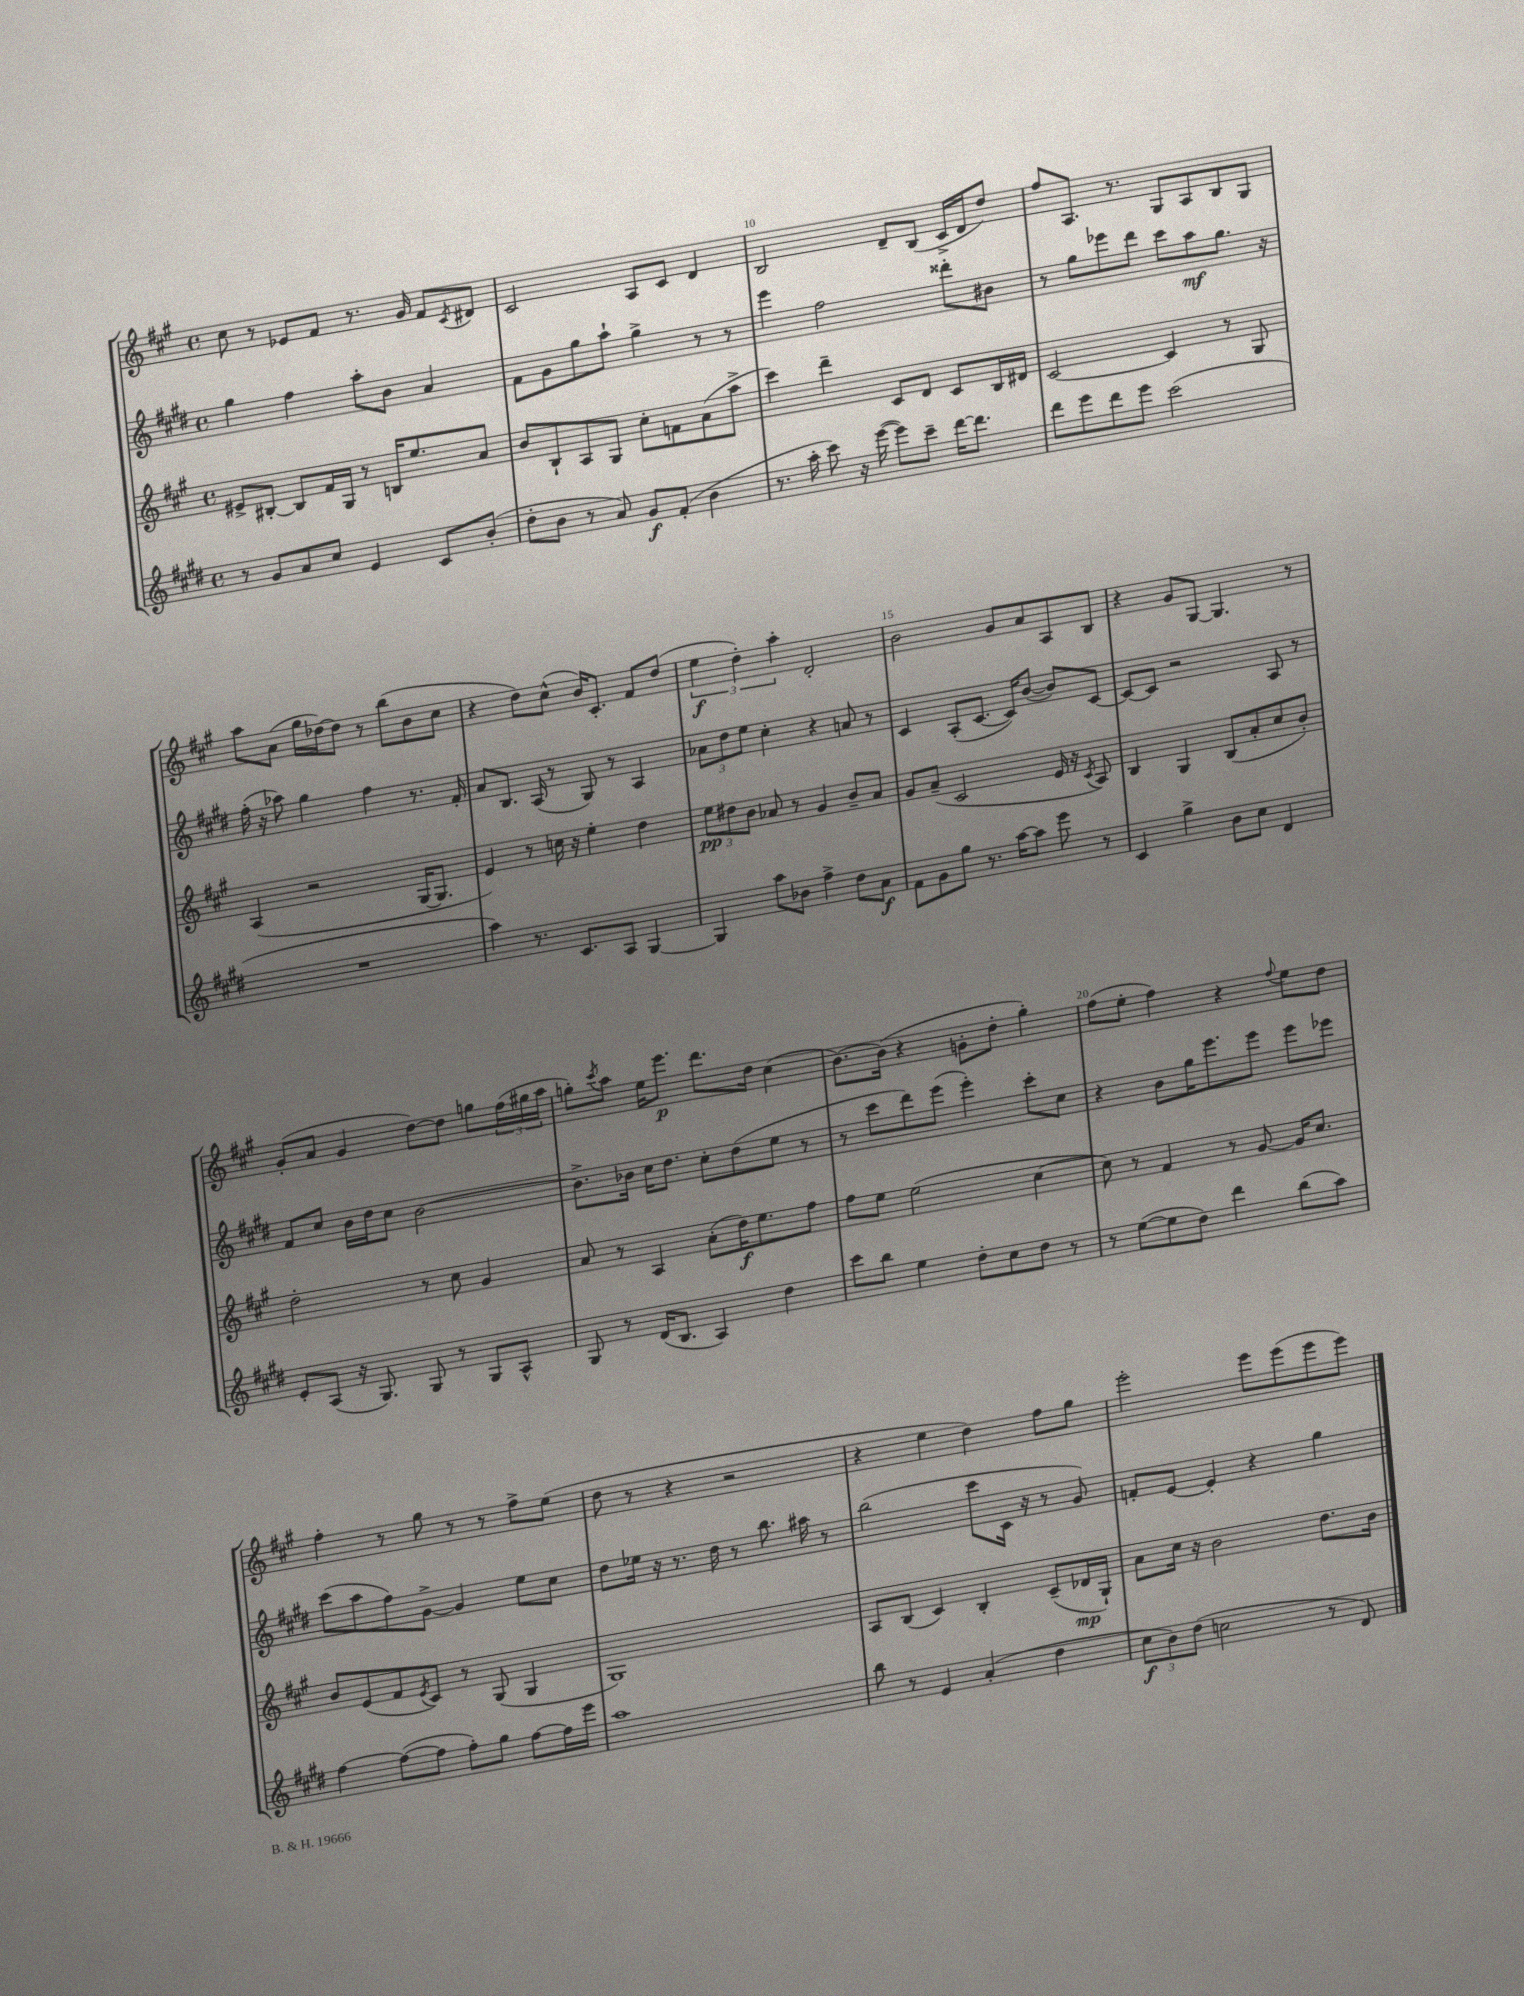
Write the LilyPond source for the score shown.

<<
\new StaffGroup <<
\new Staff = "s0" {
    \clef treble \key a \major \defaultTimeSignature \time 4/4
    cis''8 r8 ees'8 fis'8 r8. gis'16 fis'8 \acciaccatura { cis'8 } dis'8 |
    cis'2 a8 cis'8 d'4 |
    b2 d'8-- b8( cis'16-> d'16 d''8) |
    fis''8 a8. r8. gis8 a8 b8 gis8 |
    a''8 a'8( gis''16 des''16~) des''8 r8 b''8( b'8 cis''8 |
    r4 d''8) cis''8-^( b'16) cis'8.-. fis'8 d''8( |
    \tuplet 3/2 { e''4\f d''4-.) a''4-. } d'2-. |
    b'2 gis'8 a'8 a8 b8 |
    r4 gis'8 gis8~ gis4. r8 |
    gis'8-.( a'8 gis'4 d''8~) d''8 g''8 \tuplet 3/2 { fis''16( gis''16 a''16 } |
    g''8-.) \acciaccatura { cis'''8 } a''8 e''16 e'''8.\p d'''8. d''16 cis''4( |
    b'8.~) b'16( r4 g'8-. d''8-. gis''4-.) |
    fis''8( e''8-. fis''4) r4 \appoggiatura { fis''8 } e''8 d''8 |
    fis''4-. r8 gis''8 r8 r8 fis''8-> e''8( |
    d''8 r8 r4 r2 |
    r4 e''4 d''4) fis''8 gis''8 |
    e'''2-. e'''8 e'''8( e'''8 e'''8) \bar "|." |
}
\new Staff = "s1" {
    \clef treble \key e \major \defaultTimeSignature \time 4/4
    gis''4 fis''4 a''8-. b'8 a'4 |
    fis'8 gis'8 gis''8 a''8-! gis''4-> r8 r8 |
    e'''4 fis''2 disis'''8-. bis'8 |
    r8 gis''8 ees'''8 dis'''8 cis'''8 a''8\mf gis''8. r16 |
    fis''16-.( r16 aes''8) gis''4 fis''4 r8. fis'16-. |
    a'8 b8. a16( r8 gis8) r8 a4 |
    \tuplet 3/2 { aes'8 dis''8 e''8 } cis''4-. r4 a'8 r8 |
    cis'4 a8-.( cis'8.~ cis'16) b'8~( b'8) cis'8~ |
    cis'8~ cis'8 r2 a8 r8 |
    fis'8 cis''8 b'16 dis''16 cis''8 b'2~ |
    b'8.-> bes'16 cis''16 dis''8. cis''8-. dis''8( e''8 r8 |
    r8 cis'''8 dis'''8) e'''8( e'''4-.) cis'''8-. cis''8 |
    r4 b'8 gis''16 e'''8. e'''8 e'''8 ees'''8 |
    cis'''8( a''8 fis''8) gis'8~-> gis'4 e''8 cis''8 |
    dis''8 ees''16 r16 r8. dis''16 r8 b''8. ais''16 r8 |
    b''2( cis'''8 cis'16 r16 r8 gis'8) |
    f'8-. e'8~ e'4-. r4 gis''4 \bar "|." |
}
\new Staff = "s2" {
    \clef treble \key a \major \defaultTimeSignature \time 4/4
    eis'8-> bis8~-. bis8 fis'16 gis16 r8 b16 e''8. a'8 |
    b'8 b8-! a8 gis8 cis''8-. f'8 a'8( a''8-> |
    cis'''4) d'''4-- cis'8 d'8 cis'8 b16 dis'16 |
    cis'2~ cis'4 r8 gis8 |
    a4( r2 gis16~ gis8. |
    e'4) r8 c''16 r16 e''4-. d''4 |
    \tuplet 3/2 { e''8\pp dis''8 b'8 } aes'8 r8 gis'4 b'8-- aes'8 |
    gis'8 a'8--( cis'2 e'16 r16 \acciaccatura { cis'8 } a8) |
    b4 gis4 b8( a'8-. cis''8 b'8-.) |
    d''2-. r8 cis''8 gis'4 |
    a'8 r8 a4 a'8-.( d''16\f) e''8. fis''8 |
    fis''8 e''8 e''2( cis''4~ |
    cis''8) r8 fis'4 r8 gis'8~ gis'16 cis''8. |
    b'8 e'8( fis'8 \acciaccatura { e'8 } cis'8) r8 gis8( gis4 |
    gis1) |
    a8 b8( cis'4) b4-. cis'8--( des'16\mp gis16-!) |
    a'8 cis''16 r16 b'2 d''8. b'16 \bar "|." |
}
\new Staff = "s3" {
    \clef treble \key e \major \defaultTimeSignature \time 4/4
    r8 gis'8 a'8 cis''8 e'4 cis'8 b'8-.( |
    dis''8-. b'8 r8 a'8) gis'8\f fis'8-.( b'4 |
    r8. a''16-. cis'''8) r16 e'''16~( e'''8) cis'''8-- dis'''16~ dis'''8. |
    dis'''8 e'''8 dis'''8 e'''8 cis'''2( |
    R1 |
    a''4) r8. cis'8. a8 gis4~ |
    gis4 a''8 bes'8 fis''4-> dis''8 a'8\f |
    fis'8 gis'8 gis''8 r8. a''16~ a''8 e'''8 r8 |
    cis'4 gis''4-> b'8 cis''8 dis'4 |
    e'8-. a8( r16 gis8.) gis8 r8 gis8 a8-^ |
    gis8 r8 dis'16( b8. a4) dis''4 |
    cis'''8 b''8 e''4 dis''8-. cis''8 dis''8 r8 |
    r8 e''8~( e''8 dis''8) dis'''4 b''8( a''8) |
    fis''4~ fis''8~( fis''8 fis''8-.) gis''8 fis''8~ fis''16 e'''16 |
    a''1 |
    b''8 r8 e'4 a'4-.( dis''4 |
    \tuplet 3/2 { cis''8\f b'8) dis''8( } c''2 r8 dis'8) \bar "|." |
}
>>
>>
\layout { \context { \Score currentBarNumber = #8 \override BarNumber.break-visibility = ##(#f #t #t) barNumberVisibility = #(every-nth-bar-number-visible 5) } }
